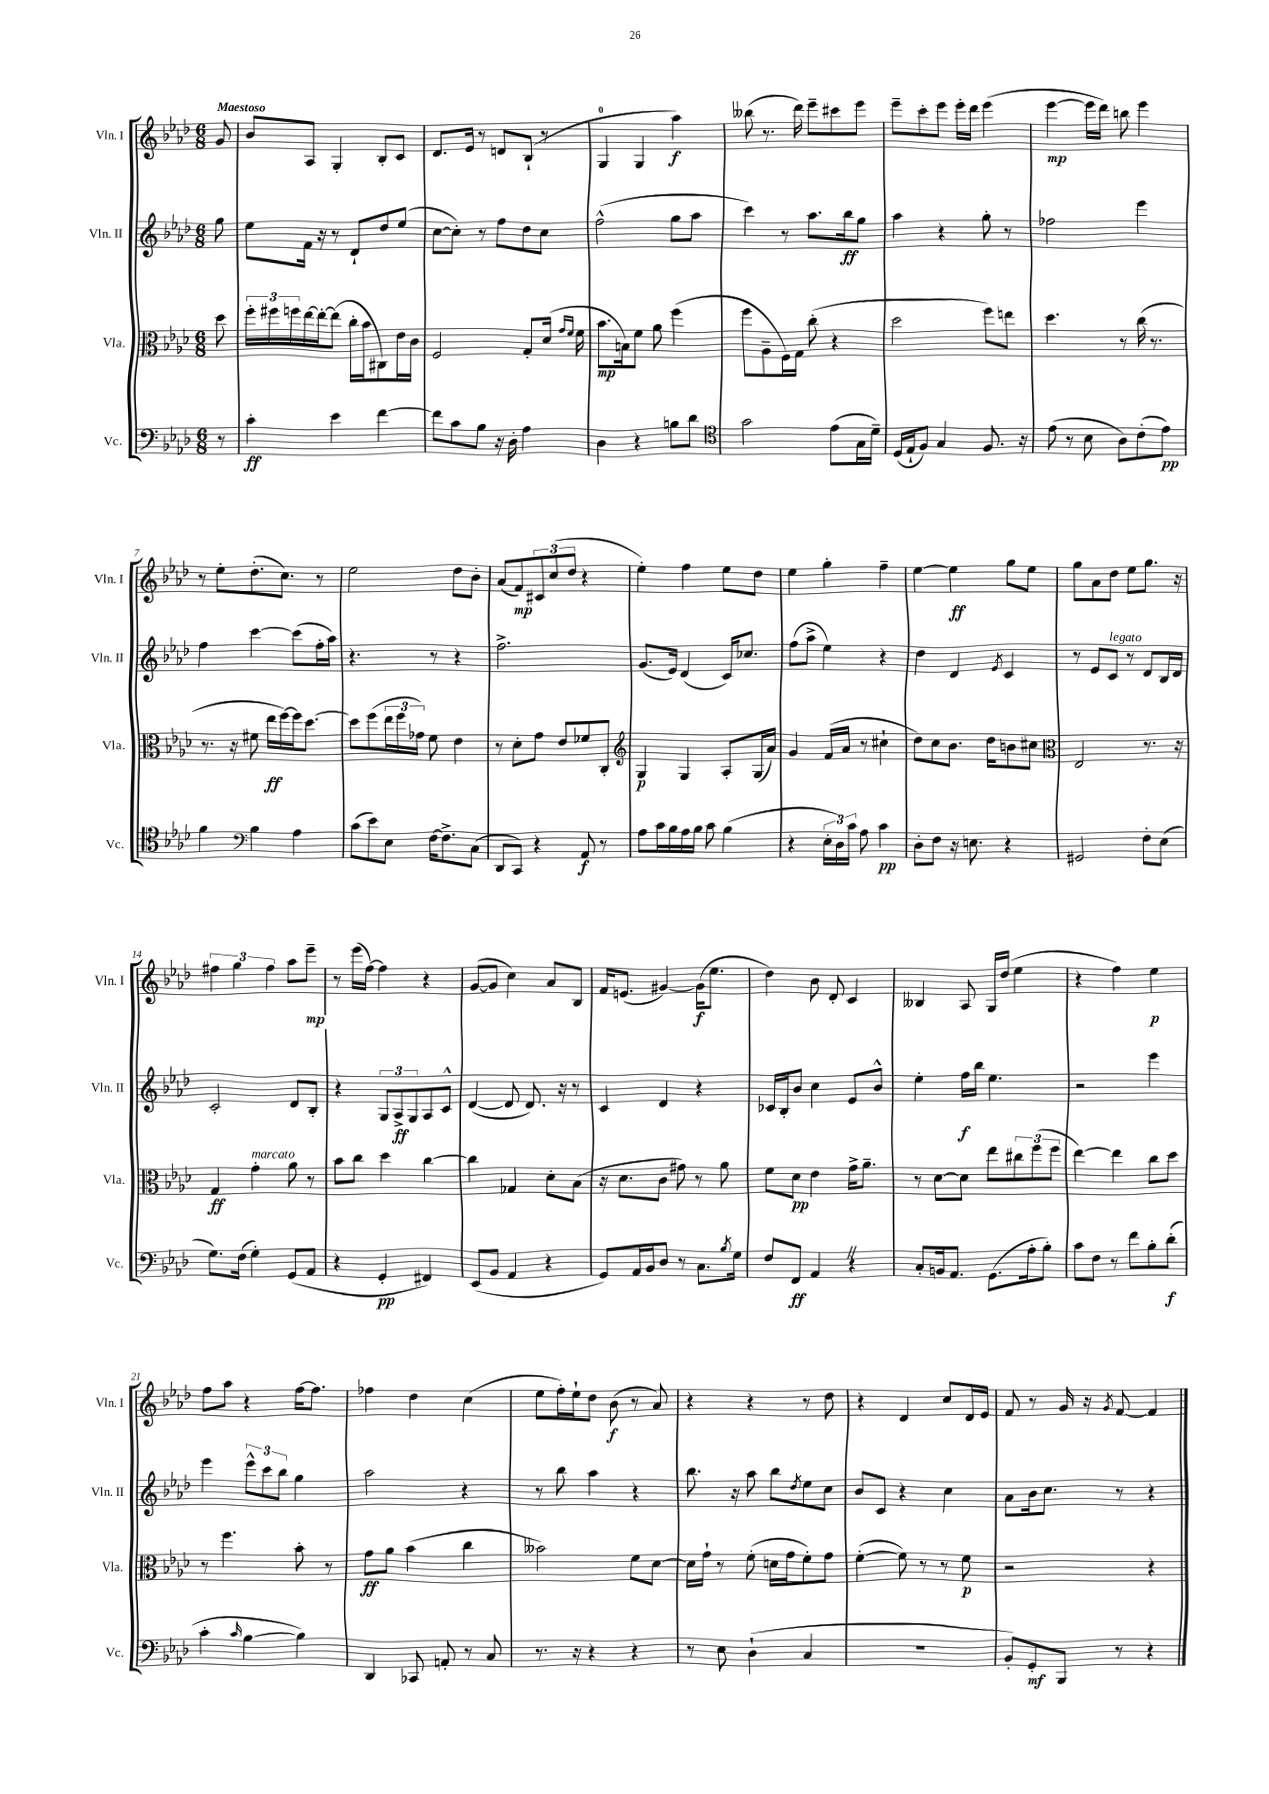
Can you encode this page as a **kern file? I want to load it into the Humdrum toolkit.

**kern	**dynam	**kern	**dynam	**kern	**dynam	**kern	**dynam
*part4	*part4	*part3	*part3	*part2	*part2	*part1	*part1
*staff4	*staff4	*staff3	*staff3	*staff2	*staff2	*staff1	*staff1
*I"Vc.	*	*I"Vla.	*	*I"Vln. II	*	*I"Vln. I	*
*I'Vc.	*	*I'Vla.	*	*I'Vln. II	*	*I'Vln. I	*
*clefF4	*	*clefC3	*	*clefG2	*	*clefG2	*
*k[b-e-a-d-]	*	*k[b-e-a-d-]	*	*k[b-e-a-d-]	*	*k[b-e-a-d-]	*
*M6/8	*	*M6/8	*	*M6/8	*	*M6/8	*
=	=	=	=	=	=	=	=
!	!	!	!	!	!	!LO:TX:a:B:t=Maestoso	!
8r	.	8dd-\	.	8gg\	.	8g/	.
=1	=1	=1	=1	=1	=1	=1	=1
4c'\	ff	24ff'\LL	.	8ee-\L	.	8b-/L	.
.	.	24ff#X\	.	.	.	.	.
.	.	24ffn\	.	.	.	.	.
.	.	[16ee-\	.	16f\Jk	.	8A-/J	.
.	.	16ee-'\J_	.	16r	.	.	.
4e-\	.	(8ee-\J]	.	8r	.	4G'/	.
.	.	16cc'\LL	.	8d-`/L	.	.	.
.	.	16b-\J	.	.	.	.	.
[4f\	.	8C#X\)	.	8dd-/	.	8B-'/L	.
.	.	16e-\L	.	(8ee-/J	.	8c/J	.
.	.	16c\JJ	.	.	.	.	.
=2	=2	=2	=2	=2	=2	=2	=2
8f\L]	.	2F/	.	[8cc\L	.	8.d-/L	.
8c\	.	.	.	8cc'\J])	.	.	.
.	.	.	.	.	.	16e-/Jk	.
8B-\J	.	.	.	8r	.	8r	.
16r	.	.	.	8ff\L	.	8dn/L	.
16D-'\	.	.	.	.	.	.	.
4A-\	.	8G'/L	.	8dd-\	.	(8B-`/J	.
.	.	(16d-/Jk	.	8cc\J	.	8r	.
.	.	16qqg/LL	.	.	.	.	.
.	.	16qqf/JJ	.	.	.	.	.
.	.	16f\	.	.	.	.	.
=3	=3	=3	=3	=3	=3	=3	=3
4D-\	.	8.b-\L	mp	(2ff^^\	.	4G/	.
.	.	16Bn\k)	.	.	.	.	.
4r	.	8f\J	.	.	.	4G/	.
.	.	8a-\	.	.	.	.	.
8Bn\L	.	(4ff\	.	8gg\L	.	4aa-\)	f
8d-\J	.	.	.	8aa-\J	.	.	.
=4	=4	=4	=4	=4	=4	=4	=4
*clefC4	*	*	*	*	*	*	*
2g\	.	8ff\L	.	4ccc\)	.	(8bb--X\	.
.	.	8A-~\	.	.	.	8.r	.
.	.	16F\L)	.	8r	.	.	.
.	.	16G\JJ	.	.	.	16ddd-\)	.
.	.	(8cc'\	.	8.aa-\L	.	8eee-~\L	.
(8e-\L	.	4r	.	.	.	8ccc#X\	.
.	.	.	.	16bb-\k	ff	.	.
16G\L	.	.	.	8gg\J	.	8eee-\J	.
16d-~\JJ)	.	.	.	.	.	.	.
=5	=5	=5	=5	=5	=5	=5	=5
(16D-/LL	.	2dd-\	.	4aa-\	.	8eee-~\L	.
16E-`/J	.	.	.	.	.	.	.
8F/J)	.	.	.	.	.	8ccc'\	.
4G/	.	.	.	4r	.	8eee-\J	.
.	.	.	.	.	.	16eee-'\LL	.
.	.	.	.	.	.	16ddd-\JJ	.
8.F/	.	8ff\L)	.	8gg'\	.	(4eee-\	.
.	.	8een\J	.	8r	.	.	.
16r	.	.	.	.	.	.	.
=6	=6	=6	=6	=6	=6	=6	=6
(8e-\	.	4.dd-\	.	2ff-X\	.	[4eee-\	mp
8r	.	.	.	.	.	.	.
8B-\	.	.	.	.	.	16eee-\LL]	.
.	.	.	.	.	.	16ddd-\JJ)	.
8A-\L)	.	8r	.	.	.	8bbn\	.
(8c'\	.	(16cc\	.	4eee-\	.	4eee-\	.
.	.	8.r	.	.	.	.	.
8e-\J)	pp	.	.	.	.	.	.
!!LO:LB:g=z
=7	=7	=7	=7	=7	=7	=7	=7
4f\	.	8.r	.	4ff\	.	8r	.
.	.	.	.	.	.	8ee-'\L	.
.	.	16r	.	.	.	.	.
*clefF4	*	*	*	*	*	*	*
4B-\	.	8f#X\	.	[4ccc\	.	(8.dd-'\	.
.	.	16ee-\LL	ff	.	.	.	.
.	.	[16ff\)	.	.	.	8.cc\J)	.
4A-\	.	16ff\J]	.	(8ccc\L]	.	.	.
.	.	[8.dd-\J	.	.	.	.	.
.	.	.	.	16ff'\L	.	8r	.
.	.	.	.	16aa-\JJ)	.	.	.
=8	=8	=8	=8	=8	=8	=8	=8
(8c\L	.	8dd-\L]	.	4.r	.	2ee-\	.
8e-\)	.	(8ff\	.	.	.	.	.
8E-\J	.	24ee-\L	.	.	.	.	.
.	.	24ff\	.	.	.	.	.
.	.	24g-X\JJ)	.	.	.	.	.
[16F\KL	.	8f\	.	8r	.	.	.
8.F^\]	.	.	.	.	.	.	.
.	.	4e-\	.	4r	.	8dd-\L	.
(8C\J	.	.	.	.	.	8b-'\J	.
=9	=9	=9	=9	=9	=9	=9	=9
8DD-/L	.	8r	.	2.ff^\	.	(8a-/L	.
8CC/J)	.	8d-'\L	.	.	.	8f/)	mp
4r	.	8g\J	.	.	.	12c#X/	.
.	.	.	.	.	.	(12cc/	.
.	.	8e-/L	.	.	.	.	.
.	.	.	.	.	.	12dd-/J	.
8AA-/	f	8f-X/	.	.	.	4r	.
8r	.	8C'/J	.	.	.	.	.
=10	=10	=10	=10	=10	=10	=10	=10
*	*	*clefG2	*	*	*	*	*
8A-\L	.	4G/	p	(8.g/L	.	4ee-'\)	.
16c\L	.	.	.	.	.	.	.
16B-\	.	.	.	16e-/Jk)	.	.	.
16A-\	.	4G/	.	(4d-/	.	4ff\	.
16B-\JJ	.	.	.	.	.	.	.
8c\	.	.	.	.	.	.	.
(4B-\	.	8A-'/L	.	16c/KL)	.	8ee-\L	.
.	.	.	.	8.cc-X/J	.	.	.
.	.	(16G/L	.	.	.	8dd-\J	.
.	.	16a-/JJ)	.	.	.	.	.
=11	=11	=11	=11	=11	=11	=11	=11
4r	.	4g/	.	(8ff\L	.	4ee-\	.
.	.	.	.	8aa-^\J	.	.	.
24E-'\LL	.	(16f/LL	.	4ee-\)	.	4gg'\	.
24D-\)	.	.	.	.	.	.	.
.	.	16a-/JJ	.	.	.	.	.
24c\JJ	.	.	.	.	.	.	.
8A-\	.	8r	.	.	.	.	.
4c\	pp	4cc#X`\	.	4r	.	4ff~\	.
=12	=12	=12	=12	=12	=12	=12	=12
8D-'\L	.	8dd-\L)	.	4dd-\	.	[4ee-\	.
8F\J	.	8cc\	.	.	.	.	.
16r	.	8.b-\J	.	4d-/	.	4ee-\]	ff
8.En\	.	.	.	.	.	.	.
.	.	16dd-\KL	.	.	.	.	.
.	.	.	.	8qe-/	.	.	.
4r	.	8bn\	.	4c/	.	8gg\L	.
.	.	8cc#X\J	.	.	.	8ee-\J	.
=13	=13	=13	=13	=13	=13	=13	=13
*	*	*clefC3	*	*	*	*	*
2GG#X/	.	2E-/	.	8r	.	8gg\L	.
.	.	.	.	8e-/L	.	8a-\	.
!	!	!	!	!LO:TX:a:i:t=legato	!	!	!
.	.	.	.	8c/J	.	8dd-\J	.
.	.	.	.	8r	.	8ee-\L	.
8F'\L	.	8.r	.	8d-/L	.	8.gg\J	.
(8E-\J	.	.	.	16B-/L	.	.	.
.	.	16r	.	16d-/JJ	.	16r	.
!!LO:LB:g=z
=14	=14	=14	=14	=14	=14	=14	=14
8.G\L)	.	4G/	ff	2c'/	.	6ff#X\	.
.	.	.	.	.	.	6gg\	.
(16F\Jk	.	.	.	.	.	.	.
!	!	!LO:TX:a:i:t=marcato	!	!	!	!	!
4G'\)	.	4g'\	.	.	.	.	.
.	.	.	.	.	.	6ff#\	.
(8GG/L	.	8a-\	.	8d-/L	.	8aa-\L	.
8AA-/J	.	8r	.	8B-'/J	.	8eee-~\J	mp
=15	=15	=15	=15	=15	=15	=15	=15
4r	.	8b-\L	.	4r	.	8r	.
.	.	8cc\J	.	.	.	(16eee-\LL	.
.	.	.	.	.	.	[16ff\JJ)	.
4GG'/	pp	4dd-\	.	12G/L	.	4ff\]	.
.	.	.	.	12A-^/	ff	.	.
.	.	.	.	12G/	.	.	.
4FF#X/)	.	[4cc\	.	8A-/	.	4r	.
.	.	.	.	8c^^/J	.	.	.
=16	=16	=16	=16	=16	=16	=16	=16
(8EE-/L	.	4cc\]	.	([4d-/	.	([8g/L	.
8BB-/J	.	.	.	.	.	8g/J]	.
4AA-/	.	4G-X/	.	8d-/]	.	4cc\)	.
.	.	.	.	8.d-/)	.	.	.
4r	.	8d-'\L	.	.	.	8a-/L	.
.	.	.	.	16r	.	.	.
.	.	(8B-\J	.	8r	.	8B-/J	.
=17	=17	=17	=17	=17	=17	=17	=17
8GG/L)	.	16r	.	4c/	.	16f/KL	.
.	.	8.d-\L	.	.	.	(8.en/J	.
16AA-/L	.	.	.	.	.	.	.
16BB-/J	.	.	.	.	.	.	.
8D-/J	.	8c\J	.	4d-/	.	[4g#X/)	.
8r	.	8g#X\)	.	.	.	.	.
8.C\L	.	8r	.	4r	.	(16g#\KL]	f
.	.	.	.	.	.	8.ee-\J	.
.	.	8a-\	.	.	.	.	.
8qB-/	.	.	.	.	.	.	.
16G\Jk	.	.	.	.	.	.	.
=18	=18	=18	=18	=18	=18	=18	=18
8F/L	.	8f\L	.	16c-X/LL	.	4dd-\)	.
.	.	.	.	16B-'/J	.	.	.
8FF/J	ff	8d-\J	pp	8b-/J	.	.	.
4AA-Z/	.	4e-\	.	4cc\	.	8b-\	.
.	.	.	.	.	.	8d-'/	.
4r	.	16g^\KL	.	8e-/L	.	4c/	.
.	.	8.a-~\J	.	.	.	.	.
.	.	.	.	8b-^^/J	.	.	.
=19	=19	=19	=19	=19	=19	=19	=19
8C'/L	.	8r	.	4ee-'\	.	4B--X/	.
16BBn/k	.	[8d-\L	.	.	.	.	.
8.AA-/J	.	.	.	.	.	.	.
.	.	8d-\J]	.	16ff\LL	f	8A-/	.
.	.	.	.	16bb-\JJ	.	.	.
(8.GG\L	.	8ee-\L	.	4.ee-\	.	16G/LL	.
.	.	.	.	.	.	(16dd-/JJ	.
.	.	12cc#X\	.	.	.	4ee-\	.
16A-'\k	.	.	.	.	.	.	.
.	.	(12ff\	.	.	.	.	.
8B-'\J)	.	.	.	.	.	.	.
.	.	12ff\J	.	.	.	.	.
=20	=20	=20	=20	=20	=20	=20	=20
8c\L	.	[4ee-\)	.	2r	.	4r	.
8F\J	.	.	.	.	.	.	.
8r	.	4ee-\]	.	.	.	4ff\)	.
8f\L	.	.	.	.	.	.	.
8B-'\	.	8cc\L	.	4eee-\	.	4ee-\	p
(8d-'\J	f	8dd-\J	.	.	.	.	.
!!LO:LB:g=z
=21	=21	=21	=21	=21	=21	=21	=21
4c'\	.	8r	.	4eee-\	.	8ff\L	.
.	.	4.ff\	.	.	.	8aa-\J	.
16qqc/	.	.	.	.	.	.	.
[4B-\	.	.	.	12eee-^^\L	.	4r	.
.	.	.	.	12ccc\	.	.	.
.	.	.	.	12bb-\J	.	.	.
4B-\])	.	8b-'\	.	4gg\	.	[16ff\KL	.
.	.	.	.	.	.	8.ff\J]	.
.	.	8r	.	.	.	.	.
=22	=22	=22	=22	=22	=22	=22	=22
4DD-/	.	8g\L	ff	2aa-\	.	4ff-X\	.
.	.	8a-\J	.	.	.	.	.
8CC-X/	.	(4b-\	.	.	.	4dd-\	.
8AAn'/	.	.	.	.	.	.	.
8r	.	4cc\	.	4r	.	(4cc\	.
8C/	.	.	.	.	.	.	.
=23	=23	=23	=23	=23	=23	=23	=23
8.r	.	2b--X\)	.	8r	.	8ee-\L	.
.	.	.	.	8bb-\	.	16ff'\L)	.
16r	.	.	.	.	.	16ee-`\J	.
4r	.	.	.	4aa-\	.	8dd-\J	.
.	.	.	.	.	.	(8b-\	f
4r	.	8f\L	.	4r	.	8r	.
.	.	[8d-\J	.	.	.	8a-/)	.
=24	=24	=24	=24	=24	=24	=24	=24
8r	.	16d-\LL]	.	8.bb-\	.	4r	.
.	.	16g`\JJ	.	.	.	.	.
8E-\	.	8r	.	.	.	.	.
.	.	.	.	16r	.	.	.
(4D-`\	.	(8f'\	.	8aa-\	.	4r	.
.	.	16dn\LL	.	8bb-\L	.	.	.
.	.	16g\J	.	.	.	.	.
.	.	.	.	8qdd-/	.	.	.
4C/	.	8f'\)	.	8ee-\	.	8r	.
.	.	8g\J	.	8cc\J	.	8dd-\	.
=25	=25	=25	=25	=25	=25	=25	=25
2.r	.	([4f'\	.	8b-/L	.	4r	.
.	.	.	.	8c/J	.	.	.
.	.	8f\])	.	4r	.	4d-/	.
.	.	8r	.	.	.	.	.
.	.	8r	.	4cc\	.	8cc/L	.
.	.	8f\	p	.	.	16d-/L	.
.	.	.	.	.	.	16e-/JJ	.
=26	=26	=26	=26	=26	=26	=26	=26
8BB-'/L)	.	2r	.	8a-\L	.	8f/	.
8GG'/	mf	.	.	16b-\k	.	8r	.
.	.	.	.	8.cc\J	.	.	.
8BBB-/J	.	.	.	.	.	16g/	.
.	.	.	.	.	.	16r	.
.	.	.	.	.	.	8qg/	.
8r	.	.	.	8r	.	[8f/	.
4r	.	4r	.	4r	.	4f/]	.
==	==	==	==	==	==	==	==
*-	*-	*-	*-	*-	*-	*-	*-
